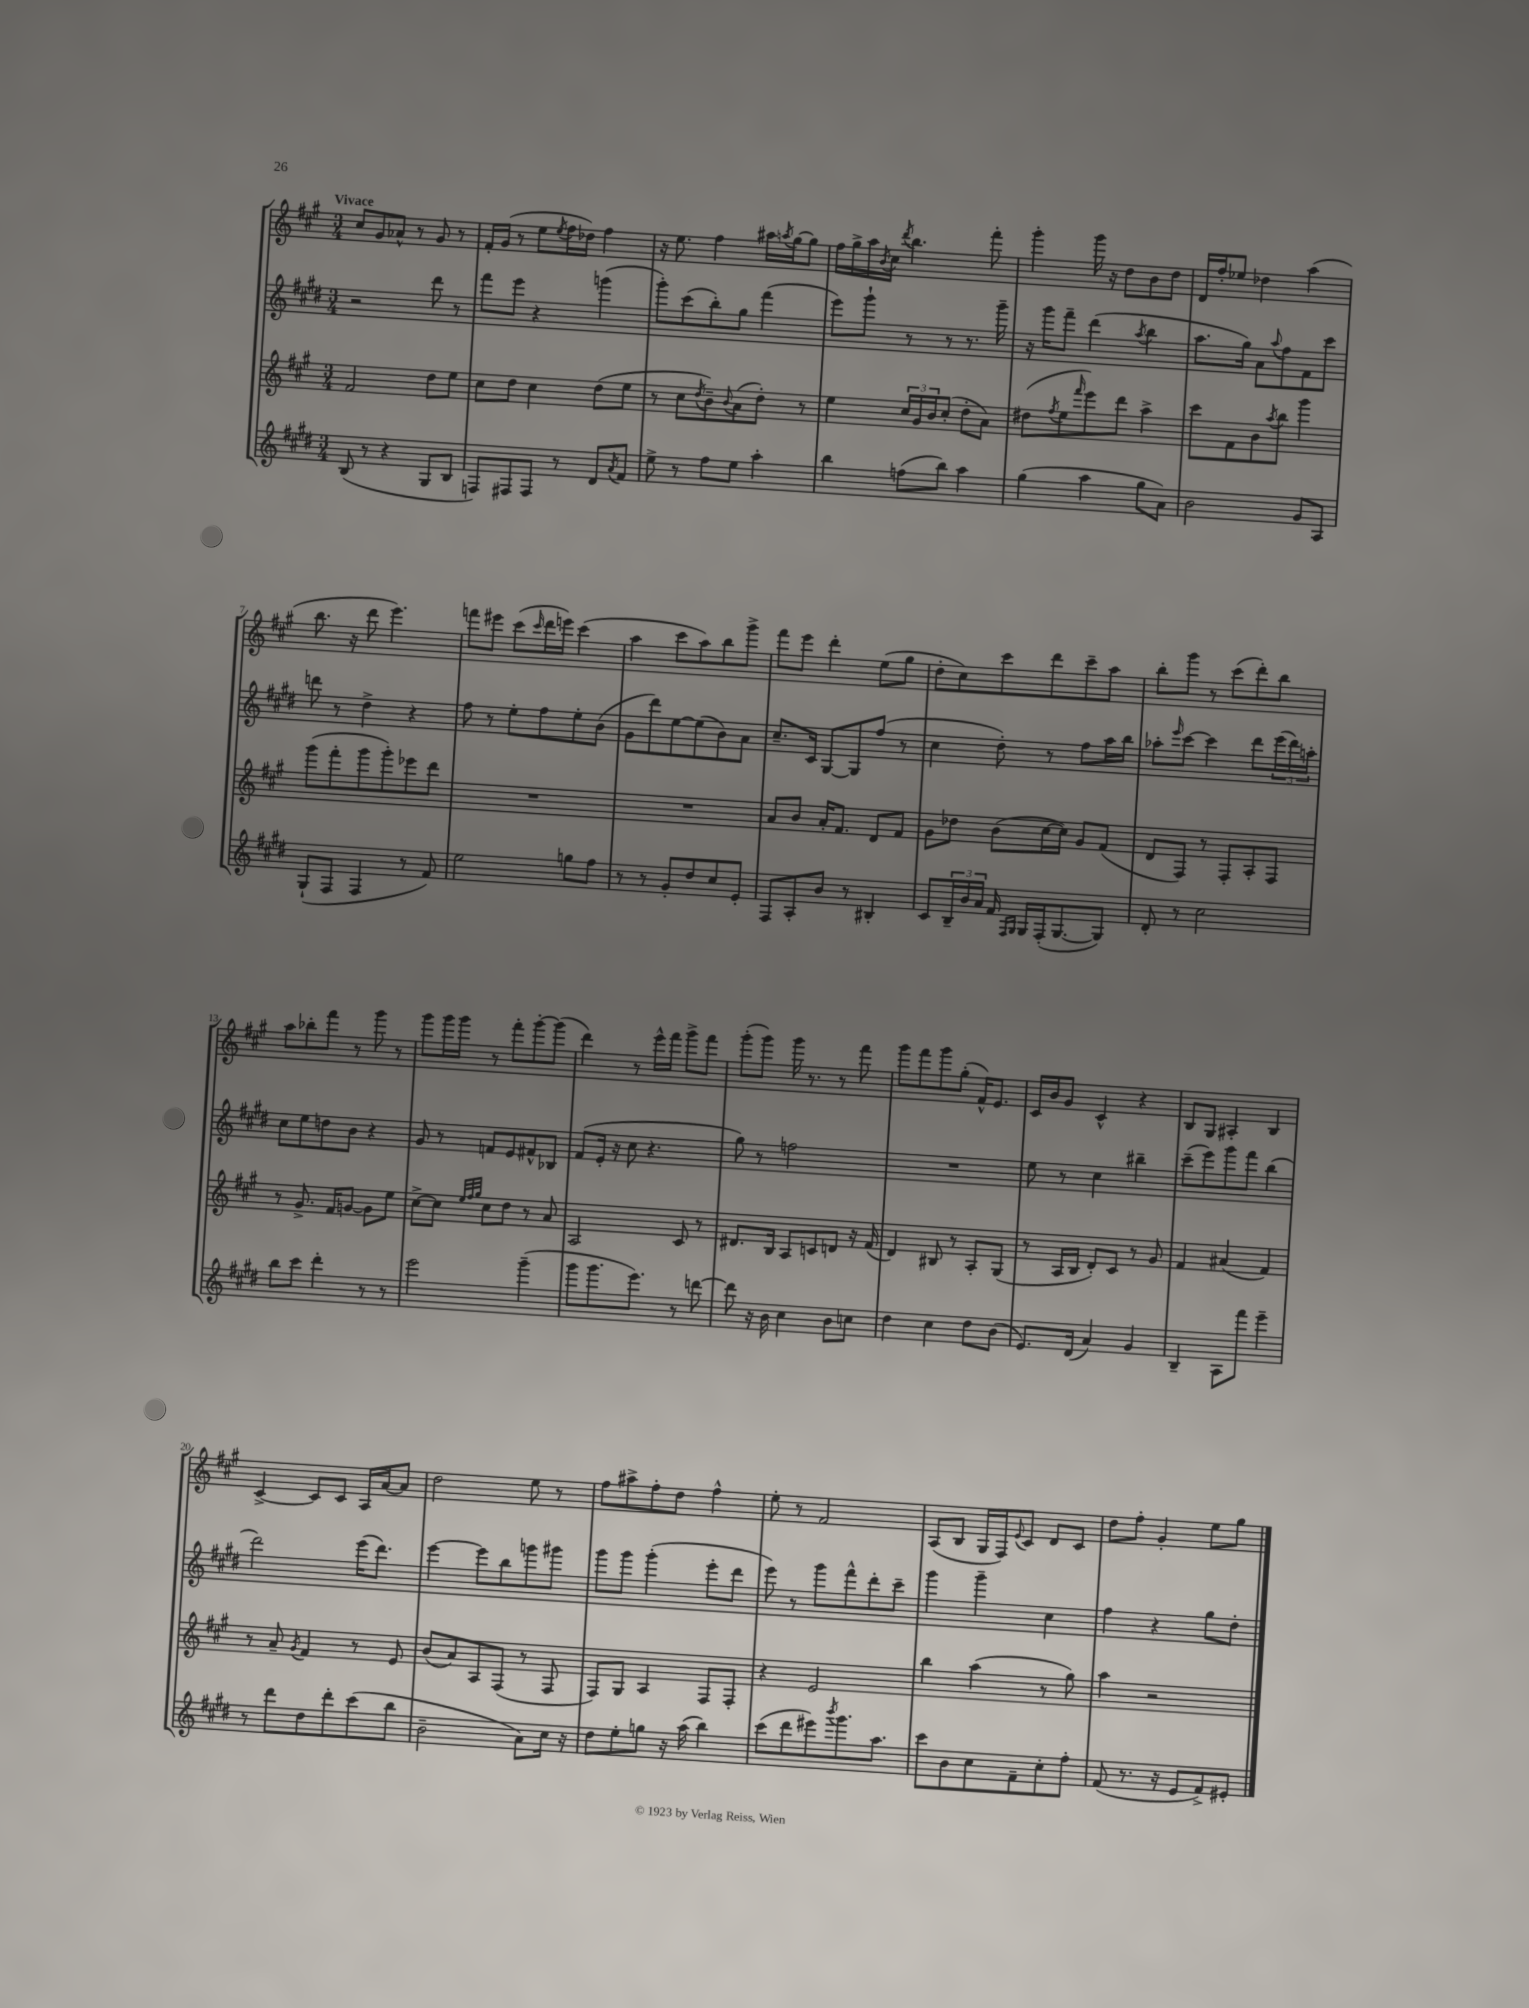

**kern	**kern	**kern	**kern
*staff4	*staff3	*staff2	*staff1
*clefG2	*clefG2	*clefG2	*clefG2
*k[f#c#g#d#]	*k[f#c#g#]	*k[f#c#g#d#]	*k[f#c#g#]
*M3/4	*M3/4	*M3/4	*M3/4
(8B	2f#	2r	8cc#
8r	.	.	8g#
4r	.	.	8a-^^
.	.	.	8r
8G#	8dd	8ddd#	8g#
8B	8ee	8r	8r
=	=	=	=
8F)	8cc#	8fff#	16f#'
.	.	.	(16g#
8F#	8dd	8eee	8r
8F#	4cc#	4r	8ee
.	.	.	8qee
8r	.	.	16ff#
.	.	.	16dd-)
8d#	(8dd	(4ggg	4ff#
8qa	.	.	.
8f#	8ee	.	.
=	=	=	=
8ee^	8r	8ggg#')	16r
.	.	.	8.ee
8r	8cc#	(8ccc#	.
.	8qdd	.	.
8ff#	8b~)	8bb')	4ff#
.	8qqb	.	.
8ee	(8a	8gg#	.
4aa'	8dd')	(4fff#	16aa#
.	.	.	8qaa
.	.	.	[16gg#
.	8r	.	8gg#]
=	=	=	=
4bb	4ee	8eee)	16ff#
.	.	.	16gg#^
.	.	8ggg#`	16aa
.	.	.	8qb
.	.	.	16cc#
.	.	.	8qddd
(8ff	24cc#	8r	4.bb
.	24g#	.	.
.	24b	.	.
8bb)	(8cc#'	8r	.
4aa	8dd'	8.r	.
.	8a)	.	8fff#'
.	.	16ggg#~	.
=	=	=	=
(4gg#	(8dd#	16r	4ggg#'
.	.	16ggg#	.
.	8qff#	.	.
.	8ee	8fff#~	.
.	16qqfff#	.	.
4aa	8eee)	(4ddd#	16ggg#
.	.	.	16r
.	8ddd	.	8dd
.	.	8qaa	.
8gg#	4aa^	4bb	8b
8a)	.	.	8dd
=	=	=	=
2b	8ccc#	8.aa	16d
.	.	.	16ff#'
.	8f#	.	8ee-
.	.	16gg#)	.
.	8b	8a	4dd-
.	8qaa	8qqaa	.
.	8bb	8ff#	.
8g#	4ggg#	8f#	(4aa
8A	.	8ccc#	.
=	=	=	=
(8G#`	(8ggg#	8ddd	8.bb
8F#	8fff#'	8r	.
.	.	.	16r
4F#	8ggg#	4dd#^	8ddd
.	8ggg#')	.	4.eee)
8r	8eee-	4r	.
8f#)	8ddd	.	.
=	=	=	=
2ee	2.r	8ff#	8fff
.	.	8r	8eee#
.	.	8ee'	(8ccc#
.	.	.	16qqccc#
.	.	8ff#	16ddd
.	.	.	16eee)
8gg	.	8ee'	(4ccc#
8ff#	.	(8b	.
=	=	=	=
8r	2.r	8g#	4aa
8r	.	8ddd#)	.
8g#'	.	[8ee	8ccc#
8dd#	.	(8ee]	8aa)
8cc#	.	8b)	8bb
8e'	.	8a	8ggg#^
=	=	=	=
8F#	8a	8.cc#~	8fff#
8A'	8b	.	8eee
.	.	16c#	.
8b	16a'	[8G#	4ddd'
.	8.f#	.	.
8r	.	8G#]	.
4B#'	8d	(8ff#	(8ee
.	8f#	8r	8gg#
=	=	=	=
8c#	8g#	4cc#	8dd'
24B~	8dd-	.	8cc#)
24b	.	.	.
24a	.	.	.
16f#	(8b	8dd#')	8ccc#
16qqF#	.	.	.
16qqG#	.	.	.
16G#	.	.	.
(16F#'	[16cc#	8r	8ddd
[8.G#	16cc#])	.	.
.	8g#	8ff#	8ccc#~
8G#])	(8f#	16aa	8aa
.	.	16bb	.
=	=	=	=
8d#'	8d	8aa-'	8bb'
.	.	16qqeee	.
8r	8F#)	[8ccc#	8ggg#
2cc#	8r	4ccc#]	8r
.	8F#'	.	(8ccc#
.	8A'	8ddd#	8ddd')
.	8F#	(24eee	8bb
.	.	24ddd#)	.
.	.	24aa'	.
=	=	=	=
8bb	8r	8cc#	8aa
8ccc#	8.g#^	8ee	8bb-'
4ddd#'	.	8dd	8fff#
.	16f#	.	.
.	[8g	8b	8r
8r	8g]	4r	8ggg#
8r	8ee	.	8r
=	=	=	=
2eee	[8cc#^	8g#	8ggg#
.	8cc#]	8r	16ggg#
.	.	.	16ggg#
.	32qqee	.	.
.	32qqff#	.	.
.	32qqgg#	.	.
.	8cc#	8f	8r
.	8dd	8e	8fff#'
(4ggg#~	8r	8f#^^	[8ggg#'
.	8a	8B-	(8ggg#]
=	=	=	=
8ggg#	2A	(8f#	4ddd)
8.ggg#	.	16e'	.
.	.	16r	.
.	.	8cc#	8r
8.eee)	.	.	.
.	.	4.r	16eee^^
.	.	.	16fff#
8r	8c#	.	8ggg#^
[8ddd	8r	.	8fff#
=	=	=	=
8ddd]	8.d#	8gg#)	(8ggg#'
16r	.	8r	8ggg#)
16b	16B	.	.
4cc#	8A	2ff	16ggg#
.	.	.	8.r
.	8c	.	.
8b	8d	.	8r
8cc	16r	.	8fff#
.	(16f#	.	.
=	=	=	=
4dd#	4d)	2.r	8ggg#
.	.	.	8fff#
4cc#	8B#	.	8ggg#
.	8r	.	(8gg#'
8dd#	8A'	.	16f#^^)
.	.	.	8.e
(8b	(8G#	.	.
=	=	=	=
8.e)	8r	8ee	16c#
.	.	.	16b
.	16A	8r	8g#
(16d#	16B	.	.
4a)	8d')	4cc#	4c#^^
.	8c#	.	.
4g#	8r	4bb#~	4r
.	8g#	.	.
=	=	=	=
4B~	4f#	(8ccc#~	8B
.	.	8eee)	8G#
8A	(4a#	8ggg#	4A#'
8fff#	.	8fff#	.
4eee~	4f#)	(4bb	4B
=	=	=	=
8r	8r	2ddd#)	[4c#^
8ddd#	8a~	.	.
.	8qg#	.	.
8dd#	4f#	.	8c#]
8ddd#'	.	.	8c#
(8ccc#	8r	(16eee	16A
.	.	8.ddd#)	[16a
8bb	8e	.	8a]
=	=	=	=
2b~	(8b	[4eee	2dd
.	8a)	.	.
.	8A	8eee]	.
.	(8F#	8bb	.
8a)	8r	8ggg	8ee
16cc#	8F#	8ggg#	8r
16r	.	.	.
=	=	=	=
8dd#	8F#)	8ggg#	8ff#
8ee'	8G#	8ggg#	8aa#^
8gg	4A	(4ggg#'	8ff#'
16r	.	.	8dd
(16aa	.	.	.
4bb)	8F#	8eee'	4ff#^^
.	8F#'	8ddd#	.
=	=	=	=
(8ccc#	4r	8eee)	8ee'
8ddd#	.	8r	8r
8eee#)	2e	8ggg#	2f#
8qbbb	.	.	.
8.ggg#	.	8fff#^^	.
.	.	8ddd#'	.
8.aa	.	.	.
.	.	8ccc#~	.
=	=	=	=
8ccc#	4bb	4ggg#	(8A
8b	.	.	8B
8cc#	(4aa	4ggg#~	16G#
.	.	.	16F#)
.	.	.	8qqe
8f#~	.	.	8c#
8cc#'	8r	4cc#	8d
8ff#'	8gg#)	.	8c#
=	=	=	=
(8f#	4aa	4ff#	8dd
8.r	.	.	8ff#'
.	2r	4r	4g#'
16r	.	.	.
8e	.	.	.
8f#^)	.	8gg#	8ee
8e#'	.	8dd#'	8gg#
==	==	==	==
*-	*-	*-	*-
